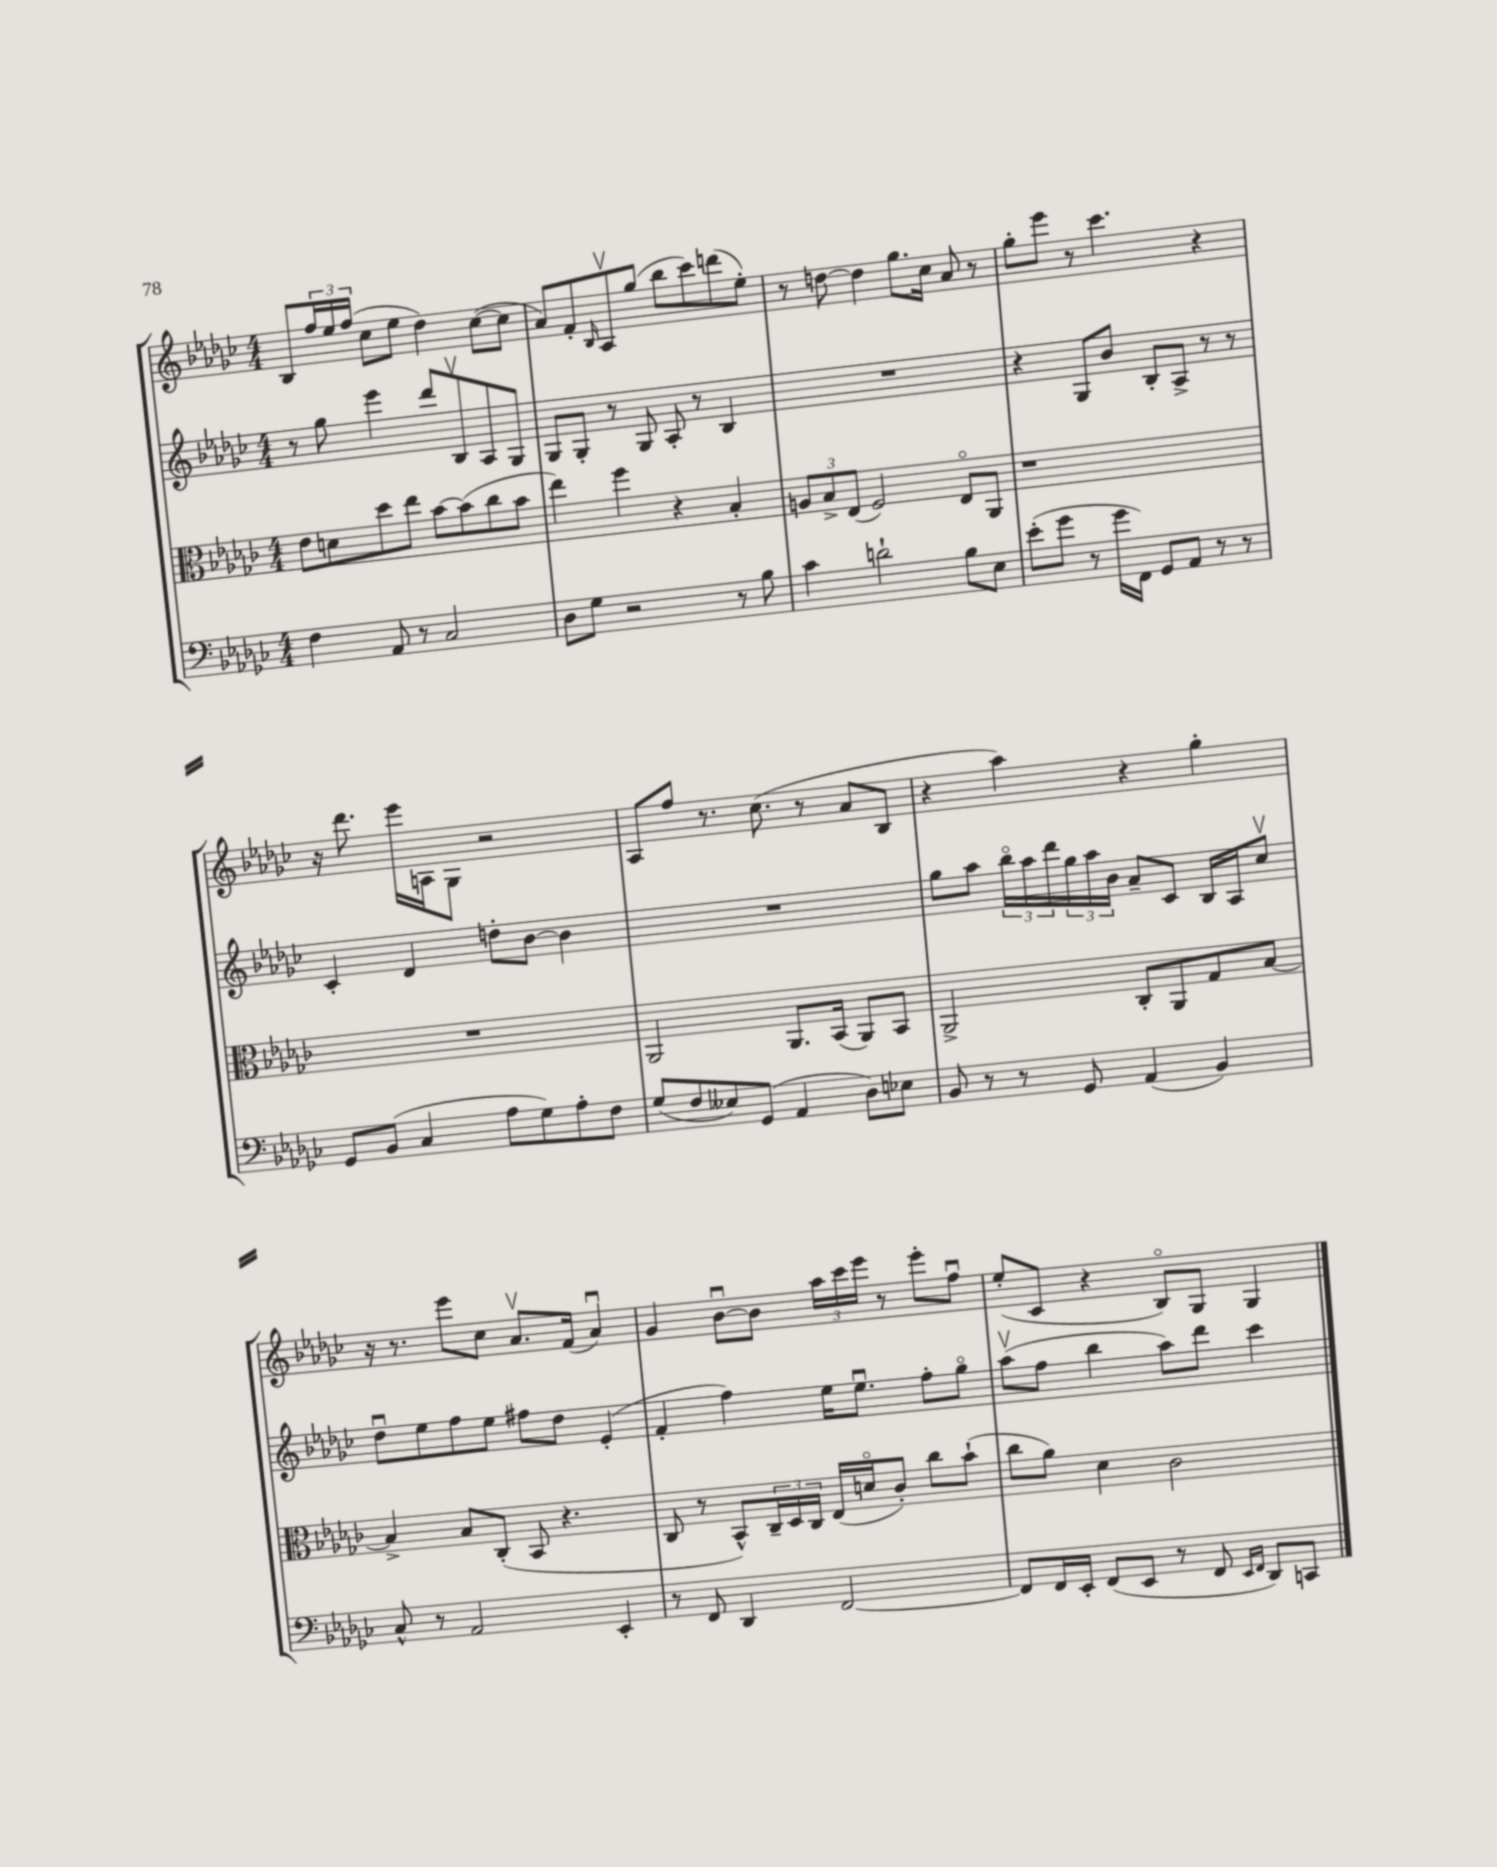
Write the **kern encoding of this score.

**kern	**kern	**kern	**kern
*part4	*part3	*part2	*part1
*staff4	*staff3	*staff2	*staff1
*clefF4	*clefC3	*clefG2	*clefG2
*k[b-e-a-d-g-c-]	*k[b-e-a-d-g-c-]	*k[b-e-a-d-g-c-]	*k[b-e-a-d-g-c-]
*M4/4	*M4/4	*M4/4	*M4/4
=143	=143	=143	=143
4F\	8e-\L	8r	8B-/L
.	8dn\	8gg-\	24ff/L
.	.	.	24ee-/
.	.	.	(24ff/JJ
8AA-/	8dd-\	4eee-\	8cc-\L
8r	8ee-\J	.	8ee-\J
2C-/	[8b-\L	8ddd-/L	4dd-\)
.	(8b-\]	8B-v/	.
.	8cc-\	8A-/	([8cc-\L
.	8b-\J	8G-/J	8cc-\J]
=144	=144	=144	=144
8D-\L	4ee-\)	8G-/L	8a-/L)
8G-\J	.	8G-'/J	8f'/
.	.	.	16qqB-/
2r	4ff\	8r	8A-v/
.	.	8G-/	(8gg-/J
.	4r	8A-'/	8bb-\L
.	.	8r	8ccc-\)
8r	4B-'/	4B-/	(8dddn\
8B-\	.	.	8ee-'\J)
=145	=145	=145	=145
4c-\	12An/L	1r	8r
.	12B-^/	.	.
.	.	.	[8ddn\
.	(12E-/J	.	.
2dn`\	2F/)	.	4dd\]
.	.	.	8.gg-\L
.	.	.	16cc-\Jk
8B-\L	8E-/L	.	8a-/
8E-\J	8AA-/J	.	8r
=146	=146	=146	=146
(8e-'\L	1r	4r	8gg-'\L
8g-\J	.	.	8eee-\J
8r	.	8G-/L	8r
16g-\LL	.	8b-/J	4.ccc-\
16FF\JJ)	.	.	.
8GG-/L	.	8B-'/L	.
8AA-/J	.	8A-^/J	.
8r	.	8r	4r
8r	.	8r	.
!!LO:LB:g=z
=147	=147	=147	=147
8GG-/L	1r	4c-'/	16r
.	.	.	8.ddd-\
(8BB-/J	.	.	.
4C-/	.	4d-/	16eee-\LL
.	.	.	16An\J
.	.	.	8G-\J
8A-\L	.	8ddn'\L	2r
8G-\)	.	[8b-\J	.
8A-'\	.	4b-\]	.
8F\J	.	.	.
=148	=148	=148	=148
(8G-/L	2AA-/	1r	8A-/L
8F/	.	.	8ff/J
8E--X/)	.	.	8.r
(8GG-/J	.	.	.
.	.	.	(8.cc-\
4AA-/	8.AA-/L	.	.
.	.	.	8r
.	(16BB-/Jk	.	.
8D-\L)	8AA-/L)	.	8a-/L
8E-X\J	8BB-/J	.	8B-/J
=149	=149	=149	=149
8BB-/	2AA-^/	8gg-\L	4r
8r	.	8aa-\J	.
8r	.	24bb-\LL	4aa-\)
.	.	24aa-\	.
.	.	24ddd-\	.
8GG-/	.	24gg-\	.
.	.	24aa-\	.
.	.	24b-\JJ	.
(4AA-/	8C-'/L	8a-~/L	4r
.	8AA-/	8c-/J	.
4BB-/)	8G-/	16B-/LL	4gg-'\
.	.	16A-/J	.
.	[8B-/J	8cc-v/J	.
!!LO:LB:g=z
=150	=150	=150	=150
8C-^^/	4B-^/]	8dd-u\L	16r
.	.	.	8.r
8r	.	8ee-\	.
2AA-/	8B-/L	8ff\	8eee-\L
.	(8C-'/J	8ee-\J	8cc-\J
.	8BB-/	8ff#X\L	8.a-v/L
.	4.r	8dd-\J	.
.	.	.	(16f/Jk
4EE-'/	.	(4e-'/	4a-u/)
=151	=151	=151	=151
8r	8C-/	4f'/	4g-/
8FF/	8r	.	.
4DD-/	8BB-^^/L)	4ff\)	[8b-u\L
.	24C-~/L	.	8b-\J]
.	24D-/	.	.
.	24C-/JJ	.	.
[2FF/	(16E-/LL	16ee-\KL	24aa-\LL
.	.	.	24ccc-\
.	16dn/J	8.ee-u\J	.
.	.	.	24eee-\JJ
.	8c-'/J)	.	8r
.	8cc-\L	8ff'\L	8eee-'\L
.	(8b-`\J	8gg-\J	8ffu\J
=152	=152	=152	=152
8FF/L]	8cc-\L	(8aa-v\L	(8ee-'/L
16FF/L	8a-\J)	8ff\J	8c-/J
16EE-'/JJ	.	.	.
(8FF/L	4d-\	4bb-\	4r
8EE-/J	.	.	.
8r	2c-\	8aa-\L)	8B-/L)
8FF/	.	8ddd-\J	8G-/J
16qqEE-/LL	.	.	.
16qqFF/JJ	.	.	.
8DD-/L)	.	4ccc-\	4G-/
8CCn/J	.	.	.
==	==	==	==
*-	*-	*-	*-
